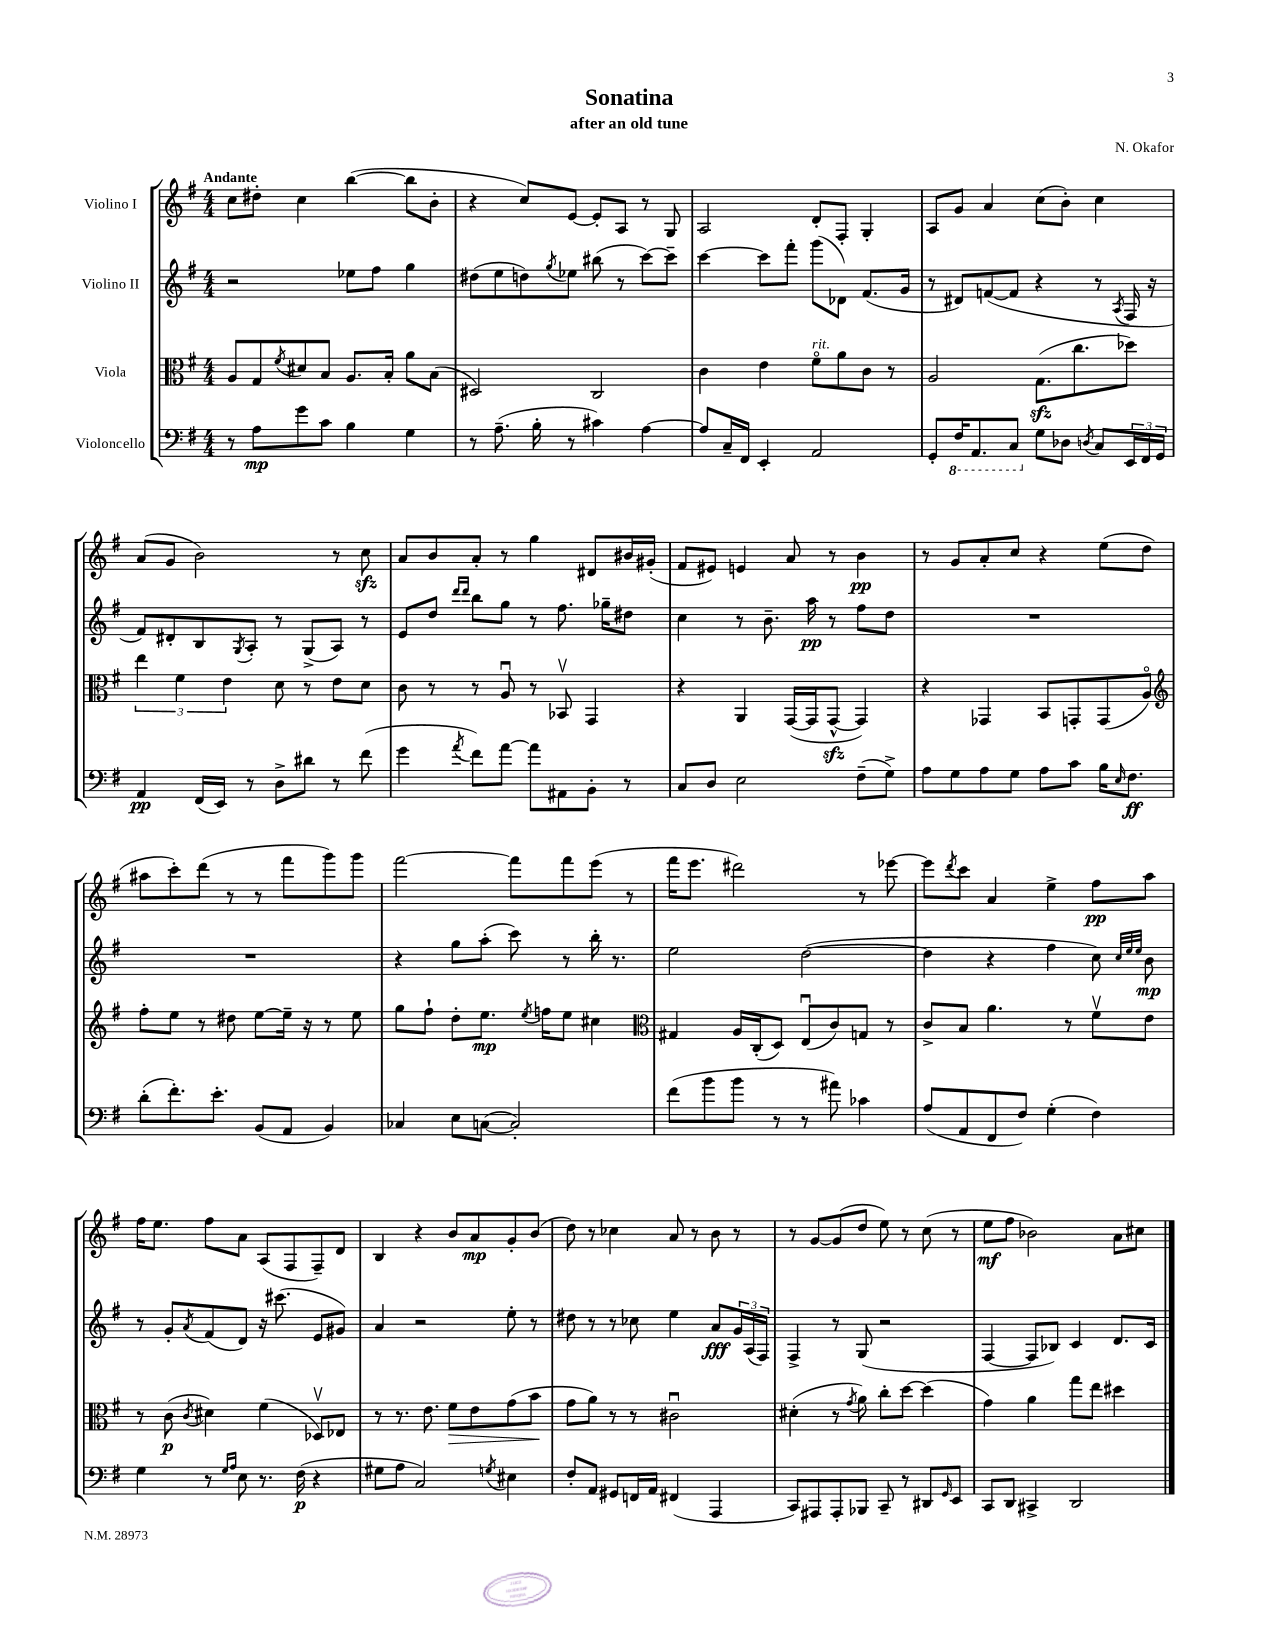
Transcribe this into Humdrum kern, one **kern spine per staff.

**kern	**kern	**kern	**kern
*staff4	*staff3	*staff2	*staff1
*clefF4	*clefC3	*clefG2	*clefG2
*k[f#]	*k[f#]	*k[f#]	*k[f#]
*M4/4	*M4/4	*M4/4	*M4/4
8r	8A	2r	8cc
8A	8G	.	8dd#'
.	8qf#	.	.
8g	8d#	.	4cc
8c	8B	.	.
4B	8.A	8ee-	([4bb
.	.	8ff#	.
.	16B'	.	.
4G	8a	4gg	8bb]
.	(8B	.	8b'
=	=	=	=
8r	2D#)	(8dd#	4r
(8.A~	.	8ee	.
.	.	8dd)	8cc)
16B'	.	.	.
.	.	8qgg	.
8r	.	8ee-	[8e
4c#)	2C	(8bb#	8e']
.	.	8r	8A
[4A	.	[8ccc)	8r
.	.	8ccc~]	8G
=	=	=	=
8A]	4c	[4ccc	2A
16C~	.	.	.
16FF#	.	.	.
4EE'	4e	8ccc]	.
.	.	8fff#'	.
2AA	8f#o	(8ggg	8d'
.	8a	8d-)	8F#'
.	8c	(8.f#	4G'
.	8r	.	.
.	.	16g	.
=	=	=	=
8GG'	2A	8r	8A
16FF#	.	8d#)	8g
8.AAA	.	.	.
.	.	([8f	4a
8CC	.	8f]	.
8G	(8.G	4r	(8cc
8D-	.	.	8b')
.	8.cc	.	.
8qD	.	.	.
8C	.	8r	4cc
.	.	8qA	.
24EE	8dd-)	16F#	.
24FF#	.	.	.
.	.	16r	.
24GG	.	.	.
=	=	=	=
4AA	6ee	8f#)	(8a
.	.	8d#'	8g
.	6f#	.	.
(16FF#	.	8B	2b)
16EE)	.	.	.
.	6e	.	.
.	.	8qG	.
8r	.	8A'	.
8D^	8d	8r	.
8d#	8r	(8G^	.
8r	8e	8A)	8r
(8f#	8d	8r	8cc
=	=	=	=
4g	8c	8e	8a
.	8r	8dd	8b
.	.	16qqddd	.
8qa	.	16qqddd	.
8f#)	8r	8bb	8a'
[8a	8Au	8gg	8r
8a]	8r	8r	4gg
8AA#	8BB-v	8.ff#	.
8BB'	4GG	.	8d#
.	.	16gg-~	.
8r	.	8dd#	16b#
.	.	.	(16g#'
=	=	=	=
8C	4r	4cc	8f#
8D	.	.	8e#)
2E	4AA	8r	4e
.	.	8.b~	.
.	([16GG	.	8a
.	16GG]	16aa	.
.	[8GG^^	8r	8r
(8F#~	4GG])	8ff#	4b
8G^)	.	8dd	.
=	=	=	=
8A	4r	1r	8r
8G	.	.	8g
8A	4GG-	.	8a'
8G	.	.	8cc
8A	8BB	.	4r
8c	8GG'	.	.
16B	(8GG	.	(8ee
16qqE	.	.	.
8.F#	.	.	.
.	8Ao)	.	8dd
=	=	=	=
*	*clefG2	*	*
(8d'	8ff#'	1r	8aa#
8.f#')	8ee	.	8ccc')
.	8r	.	(8ddd
8.e'	.	.	.
.	8dd#	.	8r
(8BB	[8ee	.	8r
8AA	16ee~]	.	8fff#
.	16r	.	.
4BB)	8r	.	8ggg)
.	8ee	.	8ggg
=	=	=	=
4C-	8gg	4r	[2fff#
.	8ff#`	.	.
8E	8dd'	8gg	.
([8C	8.ee	(8aa'	.
2C'])	.	8ccc)	8fff#]
.	8qee	.	.
.	16ff	.	.
.	8ee	8r	8fff#
.	4cc#	16bb'	(8eee
.	.	8.r	.
.	.	.	8r
=	=	=	=
*	*clefC3	*	*
(8f#	4G#	2ee	16fff#
.	.	.	8.eee
8b	.	.	.
8b	16A	.	2ddd#)
.	(16C'	.	.
8r	8D)	.	.
8r	(8Eu	([2dd	.
8a#)	8c)	.	.
4c-	8G	.	8r
.	8r	.	[8eee-
=	=	=	=
(8A	8c^	4dd]	8eee-]
.	.	.	8qddd
8AA	8B	.	8ccc
8FF#	4.a	4r	4a
8F#)	.	.	.
(4G'	.	4ff#	4ee^
.	8r	.	.
4F#)	8f#v	8cc)	8ff#
.	.	32qqcc	.
.	.	32qqee	.
.	.	32qqee	.
.	8e	8b	8aa
=	=	=	=
4G	8r	8r	16ff#
.	.	.	8.ee
.	(8c	8g'	.
.	8qc	8qa	.
8r	4d#)	(8f#	8ff#
16qqG	.	.	.
16qqA	.	.	.
8E	.	8d)	8a
8.r	(4f#	16r	(8A
.	.	(8.ccc#	.
.	.	.	8F#
(16F#	.	.	.
4r	8D-v)	8e	8F#~)
.	8E-	8g#)	8d
=	=	=	=
8G#	8r	4a	4B
8A	8.r	.	.
2C)	.	2r	4r
.	8.e	.	.
.	8f#	.	8b
.	8e	.	8a
8qG	.	.	.
4E#	(8g	8ee'	8g'
.	8b	8r	(8b
=	=	=	=
8F#'	8g	8dd#	8dd)
8AA	8a)	8r	8r
8GG#	8r	8r	4cc-
16FF	8r	8cc-	.
16AA	.	.	.
(4FF#	2c#u	4ee	8a
.	.	.	8r
4AAA	.	8a	8b
.	.	24g	8r
.	.	(24A	.
.	.	24F#)	.
=	=	=	=
8CC)	(4d#'	4F#^	8r
8AAA#	.	.	[8g
8AAA#'	8r	8r	(8g]
.	8qg	.	.
8BBB-	8a)	(8G	8dd
8CC~	8cc'	2r	8ee)
8r	[8dd	.	8r
8DD#	(4dd]	.	(8cc
16qqGG	.	.	.
8EE	.	.	8r
=	=	=	=
8CC	4g)	[4F#	8ee
8DD	.	.	8ff#
4CC#^	4a	8F#]	2b-)
.	.	8B-)	.
2DD	8gg	4c	.
.	8ee	.	.
.	4dd#	8.d	8a
.	.	.	8cc#
.	.	16c	.
==	==	==	==
*-	*-	*-	*-
